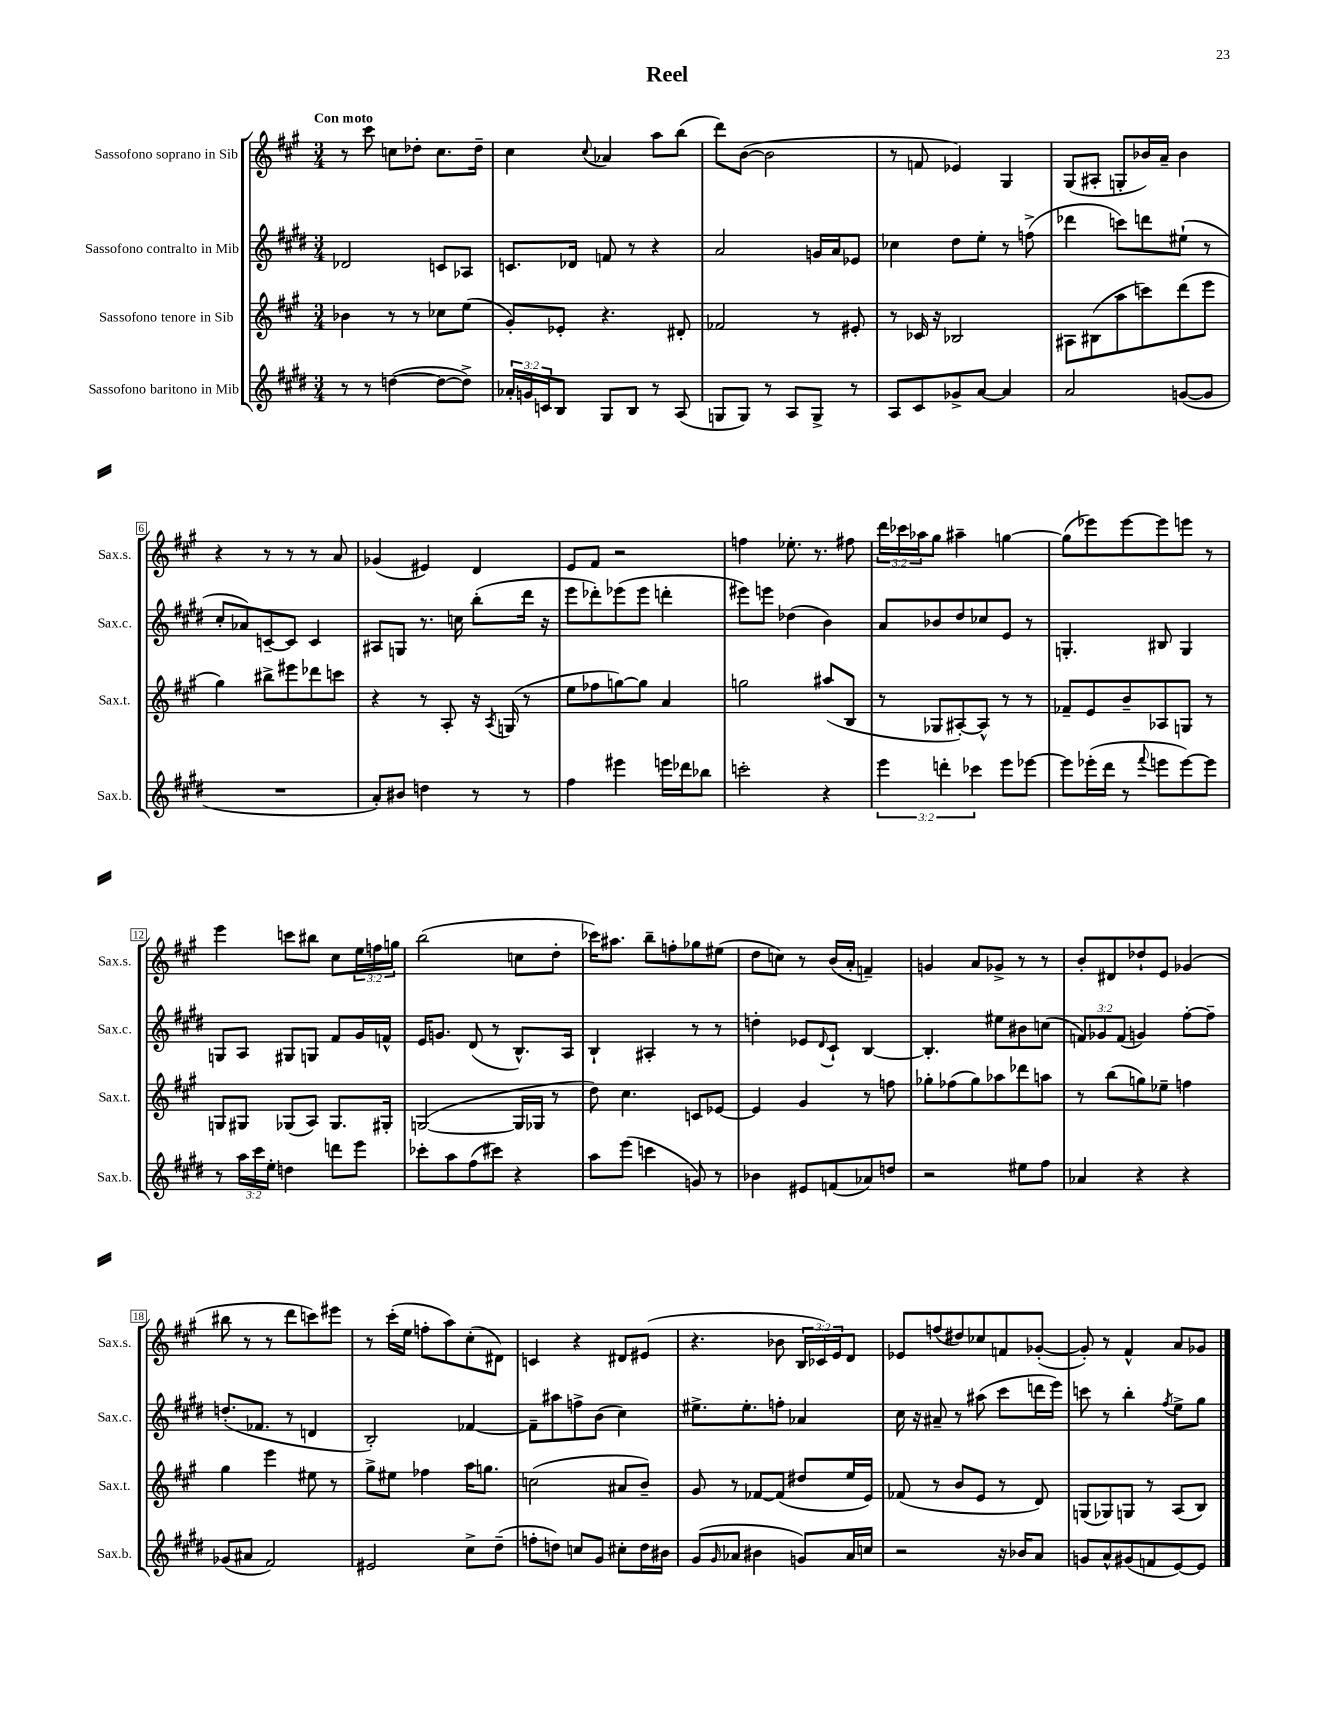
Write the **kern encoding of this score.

**kern	**kern	**kern	**kern
*staff4	*staff3	*staff2	*staff1
*clefG2	*clefG2	*clefG2	*clefG2
*k[f#c#g#d#]	*k[f#c#g#]	*k[f#c#g#d#]	*k[f#c#g#]
*M3/4	*M3/4	*M3/4	*M3/4
8r	4b-	2d-	8r
8r	.	.	8ccc#
([4dd	8r	.	8cc
.	8r	.	8dd-'
8dd_	8cc-	8c	8.cc
8dd^])	(8ee	8A-	.
.	.	.	16dd-~
=	=	=	=
24a-'	8g#')	8.c	4cc#
24g	.	.	.
24c	.	.	.
8B	8e-'	.	.
.	.	16d-	.
.	.	.	8qqcc#
8G#	4.r	8f	4a-
8B	.	8r	.
8r	.	4r	8aa
(8A	8d#'	.	(8bb
=	=	=	=
8G	2f-	2a	8ddd)
8G)	.	.	([8b
8r	.	.	2b]
8A	.	.	.
8G^	8r	16g	.
.	.	16a	.
8r	8e#'	8e-	.
=	=	=	=
8A	8r	4cc-	8r
8c#	16c-	.	8f
.	16r	.	.
8g-^	2B-	8dd#	4e-)
[8a	.	8ee'	.
4a]	.	8r	4G#
.	.	(8ff^	.
=	=	=	=
2a	8A#	4ddd-	(8G#
.	(8B#	.	8A#'
.	8aa	8ccc)	8G'
.	8ccc)	8ddd	16b-)
.	.	.	16a~
([8g	(8ddd	(8ee#`	4b-
8g]	8eee	8r	.
=	=	=	=
2.r	4gg#)	8cc#'	4r
.	.	8a-)	.
.	8bb#^	[8c~	8r
.	8eee#	8c]	8r
.	8ddd-	4c	8r
.	8ccc	.	8a
=	=	=	=
8a')	4r	8A#	(4g-
8b#	.	8G	.
4dd	8r	8.r	4e#)
.	8A'	.	.
.	.	16cc	.
8r	16r	(8bb'	4d
.	8qA	.	.
.	(16G	.	.
8r	8r	16ddd#	.
.	.	16r	.
=	=	=	=
4ff#	8ee	8eee	8e
.	8ff-	8ddd-')	8f#
4eee#	[8gg)	(8eee-	2r
.	8gg]	8eee-	.
16eee	4a	4ddd'	.
16ddd-	.	.	.
8bb-	.	.	.
=	=	=	=
2ccc'	2gg	8eee#)	4ff
.	.	8eee	.
.	.	(4dd-	8.ee-'
.	.	.	8.r
4r	(8aa#	4b)	.
.	8B	.	8ff#
=	=	=	=
6eee	8r	8a	24ddd
.	.	.	24ccc-
.	.	.	24aa-
.	8G-	8b-	8gg#
6ddd'	.	.	.
.	[8A#')	8dd#	4aa#~
6ccc-	.	.	.
.	8A#^^]	8cc-	.
8eee	8r	8e	[4gg
[8eee-	8r	8r	.
=	=	=	=
8eee-]	8f-~	4.G'	(8gg]
(16eee-'	8e	.	8eee-)
16ddd#	.	.	.
8r	8b~	.	[8eee-
8qqfff#	.	.	.
8eee	8A-	8B#	8eee-]
[8eee)	8G	4G	8eee
8eee]	8r	.	8r
=	=	=	=
8r	8G	8G	4eee
24aa	8G#	8A	.
24ccc#	.	.	.
24ee'	.	.	.
4dd	(8G-	8G#	8ccc
.	8A)	8G	8bb#
8ddd	8.G-	8f#	8cc#
8eee	.	16g#	24ee
.	.	.	24ff
.	16G#'	16f^^	.
.	.	.	24gg
=	=	=	=
8ccc-'	([2G	16e	(2bb
.	.	8.g	.
8aa	.	.	.
(8ff#	.	(8d#	.
8ccc#)	.	8r	.
4r	16G]	8.B^^)	8cc
.	16G-	.	.
.	8r	.	8dd'
.	.	16A	.
=	=	=	=
8aa	8dd)	4B`	16ccc-)
.	.	.	8.aa#
(8eee	4.cc#	.	.
4ccc	.	4A#'	8bb~
.	.	.	8ff'
8g)	8c	8r	8gg-
8r	[8e-	8r	(8ee#
=	=	=	=
4b-	4e-]	4dd'	8dd
.	.	.	8cc)
8e#	4g#	8e-	8r
.	.	8qqd#	.
(8f	.	8c#`	(16b
.	.	.	16a'
8a-)	8r	[4B	4f~)
8dd	8ff	.	.
=	=	=	=
2r	8gg-'	4.B']	4g
.	(8ff-	.	.
.	8gg-)	.	8a
.	8aa-	8ee#	8g-^
8ee#	8ddd-	8b#	8r
8ff#	8aa	(8cc	8r
=	=	=	=
4a-	8r	12f)	8b'
.	.	12g-	.
.	(8bb	.	8d#
.	.	(12f	.
4r	8gg)	4g)	8dd-`
.	8ee-~	.	8e
4r	4ff	[8ff#'	(4g-
.	.	8ff#~]	.
=	=	=	=
(8g-	4gg#	(8.dd'	8bb#
8a#	.	.	8r
.	.	8.f-	.
2f#)	4eee	.	8r
.	.	8r	8ddd
.	8ee#	4d	8ccc)
.	8r	.	8eee#
=	=	=	=
2e#	8gg#^	2B')	8r
.	8ee#	.	(16ccc#'
.	.	.	16ee
.	4ff-	.	8ff'
.	.	.	8aa)
8cc#^	16aa	[4f-	(8cc#'
.	8.gg	.	.
(8dd#~	.	.	8d#)
=	=	=	=
8ff'	(2cc	8f-~]	4c
8dd)	.	8aa#	.
8cc	.	8ff^	4r
8g#	.	(8b	.
8cc#'	8a#	4cc#)	8d#
16dd	8b~)	.	(8e#
16b#	.	.	.
=	=	=	=
(8g#	8g#	8.ee#^	4.r
16qqg#	.	.	.
8a-	8r	.	.
.	.	8.ee#'	.
4b#	[8f-	.	.
.	(8f-]	8ff'	8b-
8g)	8dd#	4a-	24B
.	.	.	24c-)
.	.	.	24e
16a-	16ee	.	8d
16cc	16e)	.	.
=	=	=	=
2r	(8f-	16cc#	8e-
.	.	16r	.
.	8r	8a#~	(8ff
.	8b	8r	8dd#)
.	8e	(8aa#	8cc-
16r	8r	8ccc#	8f
16b-	.	.	.
8a	8d)	16ddd	([8g-'
.	.	16eee)	.
=	=	=	=
8g	(8G	8ccc	8g-'])
8a^^	8G-)	8r	8r
(8g#	8G	4bb'	4f#^^
8f	8r	.	.
.	.	8qff#	.
[8e)	(8A	8ee^	8a
8e]	8B)	8gg#	8g-
==	==	==	==
*-	*-	*-	*-
